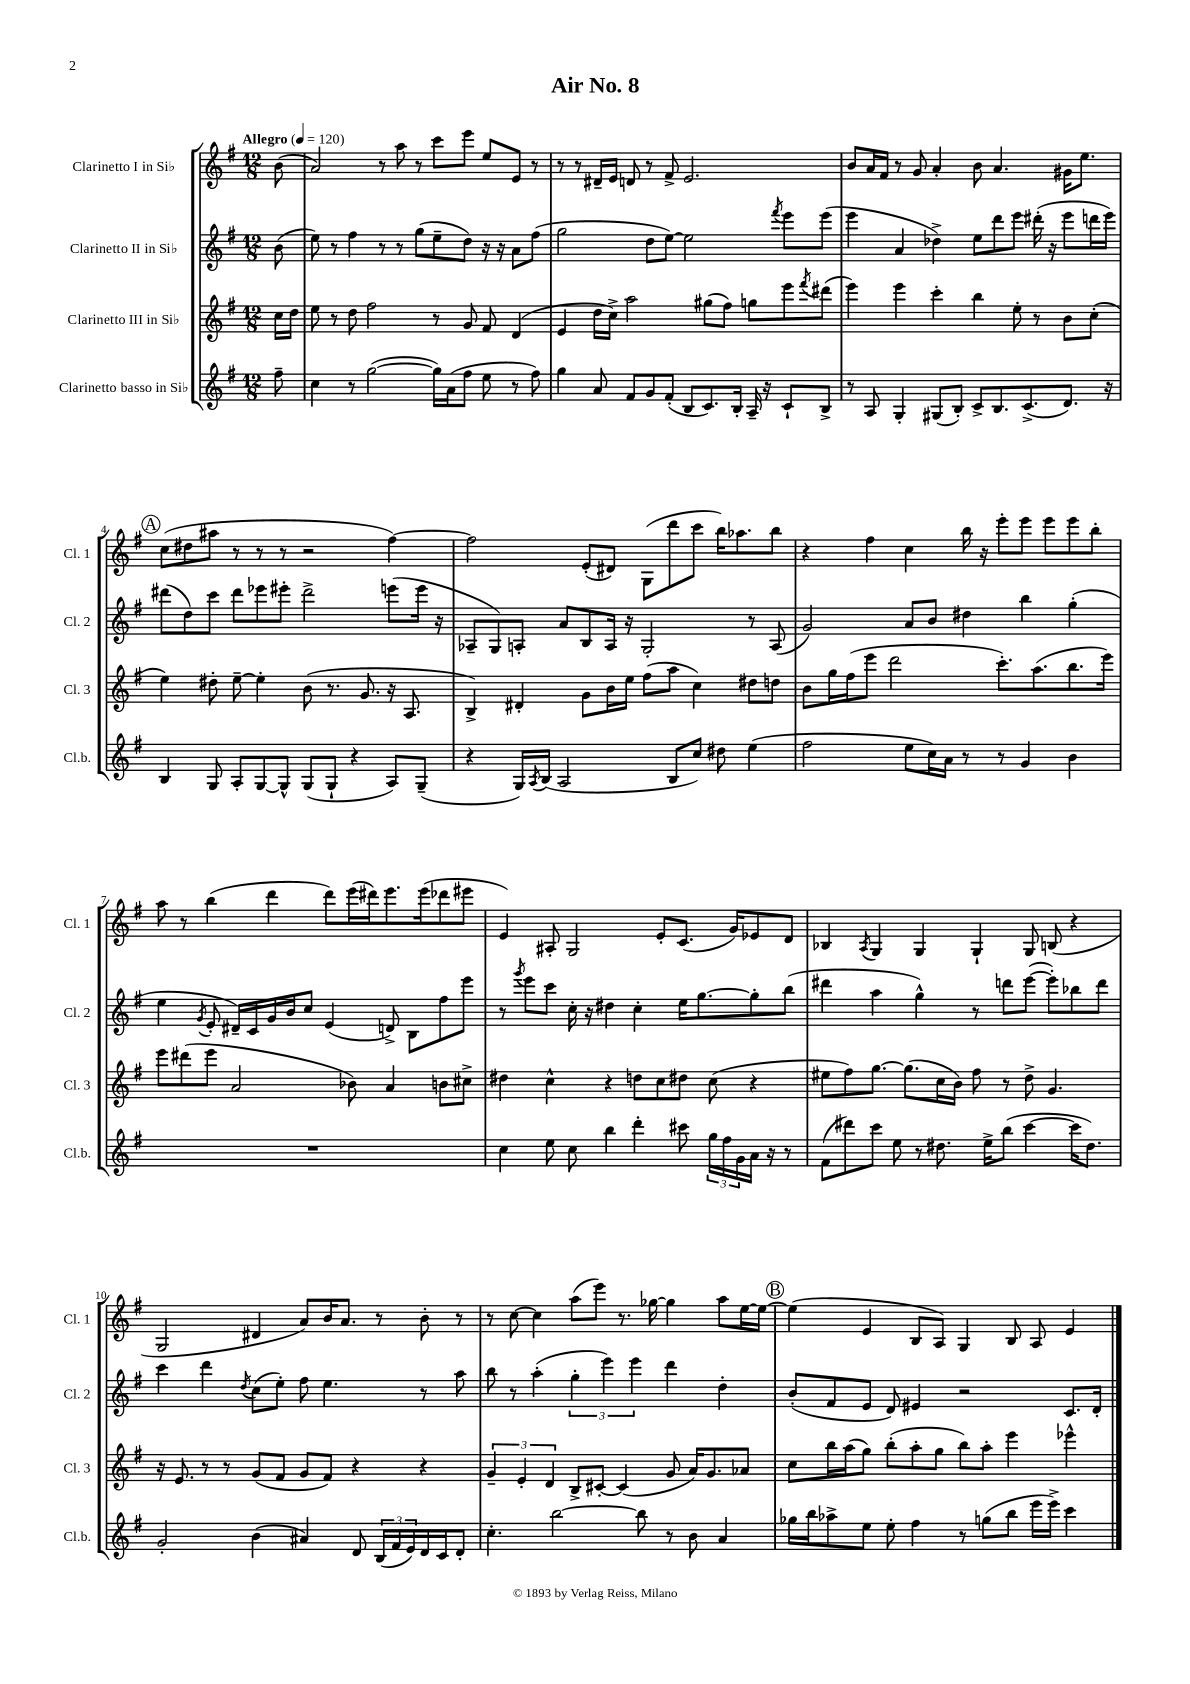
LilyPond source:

\header { title = "Air No. 8" }
<<
\new StaffGroup <<
\new Staff = "s0" \with { instrumentName = "Clarinetto I in Sib" shortInstrumentName = "Cl. 1" } {
    \clef treble \key g \major \numericTimeSignature \time 12/8 \partial 8 \tempo "Allegro" 4 = 120
    b'8( |
    a'2) r8 a''8 r8 c'''8 e'''8 e''8 e'8 r8 |
    r8 r8 dis'16-- e'16 d'8 r8 fis'8-> e'2. |
    b'8 a'16 fis'16 r8 g'8 a'4-. b'8 a'4. gis'16 e''8. |
    \mark \markup { \circle "A" } c''8( dis''8 ais''8 r8 r8 r8 r2 fis''4~) |
    fis''2 e'8-.( dis'8) g8( d'''8 c'''8 b''16) aes''8. b''8 |
    r4 fis''4 c''4 b''16 r16 e'''8-. e'''8 e'''8 e'''8 b''8-. |
    a''8 r8 b''4( d'''4 d'''8) e'''16( dis'''16) e'''8. e'''16( des'''8 eis'''8 |
    e'4) ais8-. g2 e'8-. c'8.( g'16) ees'8 d'8 |
    bes4 \acciaccatura { a8 } g4 g4 g4-! g8 b8( r4 |
    g2 dis'4 a'8) b'16 a'8. r8 b'8-. r8 |
    r8 c''8~ c''4 a''8( e'''8) r8. ges''16~ ges''4 a''8 e''16~ e''16~ |
    \mark \markup { \circle "B" } e''4( e'4 b8 a8) g4 b8 a8 e'4 \bar "|." |
}
\new Staff = "s1" \with { instrumentName = "Clarinetto II in Sib" shortInstrumentName = "Cl. 2" } {
    \clef treble \key g \major \numericTimeSignature \time 12/8 \partial 8
    b'8( |
    e''8) r8 fis''4 r8 r8 g''8( e''8-- d''8) r16 r16 a'8 fis''8( |
    g''2 d''8 e''8~) e''2 \acciaccatura { fis'''8 } e'''8 e'''8( |
    e'''4 a'4 des''4->) e''8 d'''8 e'''8 dis'''16-.( r16 e'''8 d'''16 e'''16) |
    \mark \markup { \circle "A" } dis'''8( d''8) c'''8 dis'''8 ees'''8 eis'''8-. dis'''2-> e'''8( e'''16 r16 |
    aes8-- g8) a8-. a'8 b8 a16 r16 g2-. r8 a8( |
    g'2) a'8 b'8 dis''4 b''4 g''4-.( |
    e''4 \acciaccatura { g'8 } e'8-. dis'16--) c'16 g'16 b'16 c''8 e'4( d'8->) b8 fis''8 e'''8 |
    r8 \acciaccatura { g'''8 } e'''8 c'''8 c''16-. r16 dis''4 c''4-. e''16 g''8.~ g''8-. b''8( |
    dis'''4 a''4 g''4-^) r8 d'''8 e'''8~( e'''8-.) bes''8 d'''8 |
    c'''4 d'''4 \acciaccatura { d''8 } c''8( e''8-.) fis''8 e''4. r8 a''8 |
    b''8 r8 a''4-.( \tuplet 3/2 { g''4-. e'''4) e'''4 } d'''4 d''4-. |
    \mark \markup { \circle "B" } b'8-.( fis'8 e'8 d'8) eis'4 r2 c'8. d'16-. \bar "|." |
}
\new Staff = "s2" \with { instrumentName = "Clarinetto III in Sib" shortInstrumentName = "Cl. 3" } {
    \clef treble \key g \major \numericTimeSignature \time 12/8 \partial 8
    c''16 d''16 |
    e''8 r8 d''8 fis''2 r8 g'8 fis'8 d'4( |
    e'4 d''16 c''16->) a''2 gis''8( fis''8) g''8 e'''8 \acciaccatura { fis'''8 } dis'''8( |
    e'''4) e'''4 c'''4-. b''4 e''8-. r8 b'8 c''8-.( |
    \mark \markup { \circle "A" } e''4) dis''8-. e''8~-- e''4-. b'8( r8. g'8. r16 a8. |
    b4->) dis'4-. g'8 b'16 e''16 fis''8( a''8 c''4) dis''8 d''8 |
    b'8 g''16 fis''16( e'''8 d'''2 c'''8.-.) a''8.( b''8. e'''16) |
    e'''8 dis'''8( e'''8 a'2 bes'8) a'4 b'8 cis''8-> |
    dis''4 c''4-^ r4 d''8 c''8 dis''8 c''8( r4 |
    eis''8 fis''8) g''8.~ g''8.( c''16 b'16) fis''8 r8 d''8-> g'4. |
    r16 e'8. r8 r8 g'8( fis'8 g'8 fis'8) r4 r4 |
    \tuplet 3/2 { g'4-- e'4-. d'4 } b8-> cis'8~-. cis'4( g'8 a'16) g'8. aes'8 |
    \mark \markup { \circle "B" } c''8 b''16 a''16( g''8) b''8-.( a''8-. g''8 b''8) a''8-. e'''4 ees'''4-^ \bar "|." |
}
\new Staff = "s3" \with { instrumentName = "Clarinetto basso in Sib" shortInstrumentName = "Cl.b." } {
    \clef treble \key g \major \numericTimeSignature \time 12/8 \partial 8
    fis''8-- |
    c''4 r8 g''2~( g''16) a'16( fis''8 e''8 r8 fis''8) |
    g''4 a'8 fis'8 g'8 fis'8-.( b8 c'8.) b16-. a16-- r16 c'8-! b8-> |
    r8 a8 g4-. gis8( b8-.) c'8-> b8. c'8.->( d'8.) r16 |
    \mark \markup { \circle "A" } b4 g8 a8-. g8~ g8-^ g8( g8-! r4 a8) g8--( |
    r4 g16) \acciaccatura { a8 } b16( a2 b8 c''8) dis''8 e''4( |
    fis''2 e''8 c''16) a'16 r8 r8 g'4 b'4 |
    R1. |
    c''4 e''8 c''8 b''4 d'''4-. cis'''8 \tuplet 3/2 { g''16 fis''16 g'16 } a'16 r16 r8 |
    fis'8( dis'''8) c'''8 e''8 r8 dis''8. e''16-> b''8( c'''4~ c'''16 dis''8.) |
    g'2-. b'4( ais'4) d'8 \tuplet 3/2 { b16( fis'16 e'16) } d'16 c'16 d'8-. |
    c''4.-. b''2~ b''8 r8 b'8 a'4 |
    \mark \markup { \circle "B" } ges''16 b''16 aes''8-> e''8 e''8-. fis''4 r8 g''8( b''8 e'''16 e'''16->) c'''4 \bar "|." |
}
>>
>>
